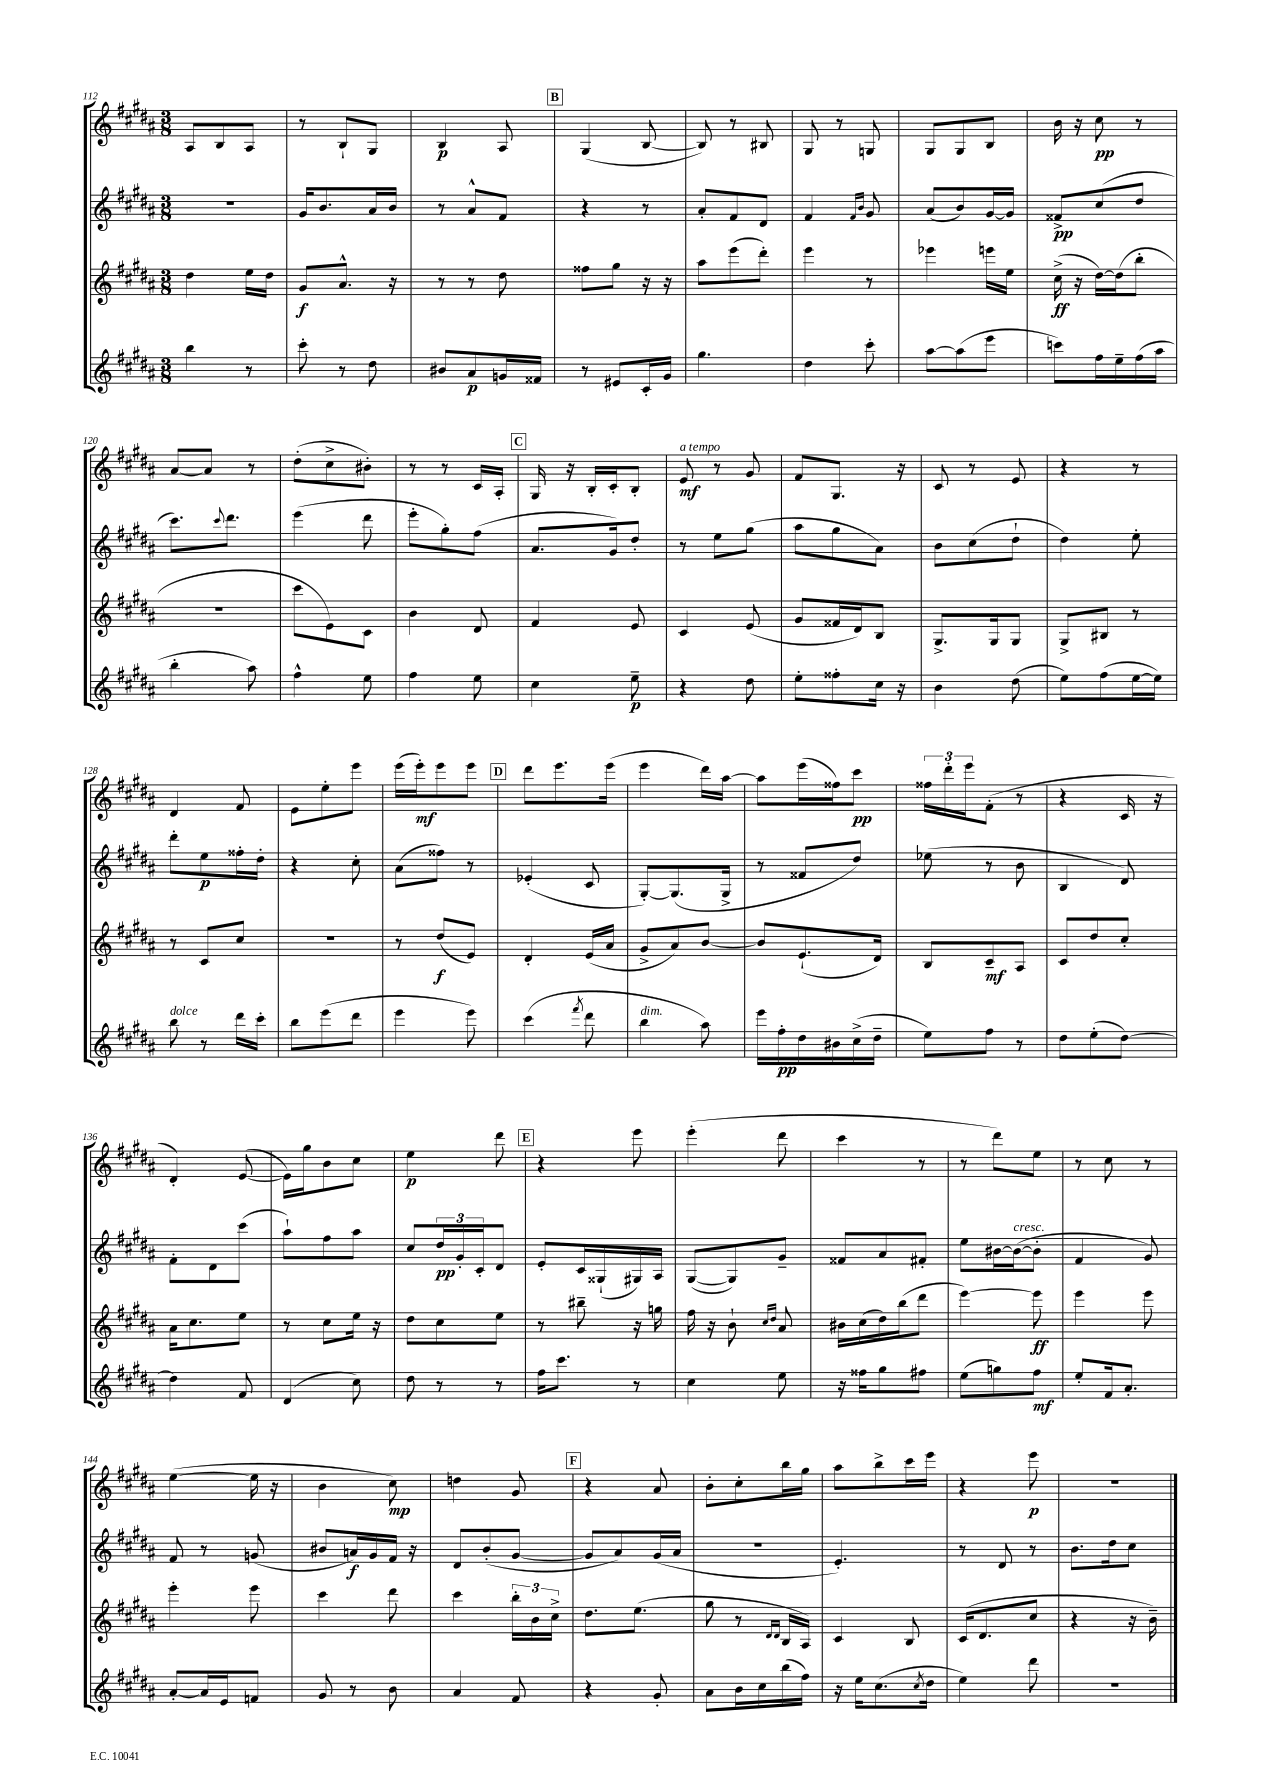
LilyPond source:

<<
\new StaffGroup <<
\new Staff = "s0" {
    \clef treble \key b \major \numericTimeSignature \time 3/8
    ais8 b8 ais8 |
    r8 b8-! gis8 |
    b4\p ais8 |
    \mark \markup { \box "B" } gis4( b8~ |
    b8) r8 bis8 |
    gis8 r8 g8 |
    gis8 gis8 b8 |
    b'16 r16 cis''8\pp r8 |
    ais'8~ ais'8 r8 |
    dis''8-.( cis''8-> bis'8-.) |
    r8 r8 cis'16 ais16-. |
    \mark \markup { \box "C" } gis16 r16 b16-. cis'16-. b8-. |
    e'8\mf^\markup { \italic "a tempo" } r8 gis'8 |
    fis'8 gis8. r16 |
    cis'8 r8 e'8 |
    r4 r8 |
    dis'4 fis'8 |
    e'8 e''8-. e'''8 |
    e'''16( e'''16-.\mf) e'''8 e'''8 |
    \mark \markup { \box "D" } dis'''8 e'''8. e'''16( |
    e'''4 dis'''16) ais''16~ |
    ais''8 e'''16( fisis''16) cis'''8\pp |
    \tuplet 3/2 { fisis''16 dis'''16-. e'''16 } fis'8-.( r8 |
    r4 cis'16 r16 |
    dis'4-.) e'8~( |
    e'16) gis''16 b'8 cis''8 |
    e''4\p dis'''8 |
    \mark \markup { \box "E" } r4 e'''8 |
    e'''4-.( dis'''8 |
    cis'''4 r8 |
    r8 dis'''8) e''8 |
    r8 cis''8 r8 |
    e''4~( e''16 r16 |
    b'4 cis''8\mp) |
    d''4 gis'8 |
    \mark \markup { \box "F" } r4 ais'8 |
    b'8-. cis''8-. b''16 gis''16 |
    ais''8 b''8-> cis'''16 e'''16 |
    r4 e'''8\p |
    r4. \bar "|." |
}
\new Staff = "s1" {
    \clef treble \key b \major \numericTimeSignature \time 3/8
    R4. |
    gis'16 b'8. ais'16 b'16 |
    r8 ais'8-^ fis'8 |
    \mark \markup { \box "B" } r4 r8 |
    ais'8-. fis'8 dis'8 |
    fis'4 \grace { fis'16 b'16 } gis'8 |
    ais'8( b'8) gis'16~ gis'16 |
    fisis'8->\pp cis''8( dis''8 |
    cis'''8.) \appoggiatura { cis'''8 } dis'''8. |
    e'''4( dis'''8 |
    e'''8-. gis''8-.) fis''8( |
    \mark \markup { \box "C" } ais'8. gis'16) dis''8-. |
    r8 e''8 gis''8( |
    ais''8 gis''8 ais'8) |
    b'8 cis''8( dis''8-! |
    dis''4) e''8-. |
    dis'''8-. e''8\p fisis''16-. dis''16-. |
    r4 cis''8-. |
    ais'8( fisis''8) r8 |
    \mark \markup { \box "D" } ees'4-.( cis'8 |
    gis8~-.) gis8.( gis16-> |
    r8 fisis'8 dis''8) |
    ees''8( r8 b'8 |
    b4 dis'8) |
    fis'8-. dis'8 cis'''8( |
    ais''8-!) fis''8 ais''8 |
    cis''8 \tuplet 3/2 { dis''16\pp gis'16-. cis'16-. } dis'8 |
    \mark \markup { \box "E" } e'8-. cis'16 gisis16-!( gis16) ais16 |
    gis8~( gis8) gis'8-- |
    fisis'8 ais'8 fis'8-. |
    e''8 bis'16~ bis'16~^\markup { \italic "cresc." }( bis'8-. |
    fis'4 gis'8) |
    fis'8 r8 g'8( |
    bis'8 a'16\f) gis'16 fis'16 r16 |
    dis'8 b'8-.( gis'8~ |
    \mark \markup { \box "F" } gis'8 ais'8) gis'16( ais'16 |
    R4. |
    e'4.-.) |
    r8 dis'8 r8 |
    b'8. dis''16 cis''8 \bar "|." |
}
\new Staff = "s2" {
    \clef treble \key b \major \numericTimeSignature \time 3/8
    dis''4 e''16 dis''16 |
    gis'8\f ais'8.-^ r16 |
    r8 r8 dis''8 |
    \mark \markup { \box "B" } fisis''8 gis''8 r16 r16 |
    ais''8 e'''8( dis'''8-.) |
    e'''4 r8 |
    ees'''4 e'''16 e''16 |
    cis''16->\ff( r16 dis''16~) dis''16( b''8-. |
    R4. |
    cis'''8 e'8) cis'8 |
    b'4 dis'8 |
    \mark \markup { \box "C" } fis'4 e'8 |
    cis'4 e'8( |
    gis'8 fisis'16 dis'16) b8 |
    gis8.-> gis16 gis8 |
    gis8-> bis8 r8 |
    r8 cis'8 cis''8 |
    R4. |
    r8 dis''8\f( e'8) |
    \mark \markup { \box "D" } dis'4-. e'16( ais'16 |
    gis'8-> ais'8) b'8~ |
    b'8 e'8.-!( dis'16) |
    b8 cis'8--\mf ais8 |
    cis'8 dis''8 cis''8-. |
    ais'16 cis''8. e''8 |
    r8 cis''8 e''16 r16 |
    dis''8 cis''8 e''8 |
    \mark \markup { \box "E" } r8 bis''8-- r16 g''16 |
    fis''16 r16 b'8-! \grace { cis''16 dis''16 } ais'8 |
    bis'16 cis''16( dis''16) b''16( dis'''8 |
    e'''4~) e'''8\ff |
    e'''4 e'''8 |
    e'''4-. e'''8 |
    cis'''4 dis'''8 |
    cis'''4 \tuplet 3/2 { b''16-. b'16 cis''16-> } |
    \mark \markup { \box "F" } dis''8. e''8.( |
    gis''8 r8 \grace { dis'16 dis'16 } b16 ais16) |
    cis'4 b8 |
    cis'16( dis'8. cis''8 |
    r4 r16 b'16--) \bar "|." |
}
\new Staff = "s3" {
    \clef treble \key b \major \numericTimeSignature \time 3/8
    b''4 r8 |
    cis'''8-. r8 dis''8 |
    bis'8 ais'8\p g'16 fisis'16 |
    \mark \markup { \box "B" } r8 eis'8 cis'16-. gis'16 |
    gis''4. |
    dis''4 cis'''8-. |
    ais''8~ ais''8( e'''8 |
    c'''8) fis''16 e''16-- fis''16( ais''16 |
    b''4-. ais''8) |
    fis''4-^ e''8 |
    fis''4 e''8 |
    \mark \markup { \box "C" } cis''4 e''8--\p |
    r4 dis''8 |
    e''8-. fisis''8-. cis''16 r16 |
    b'4 dis''8( |
    e''8) fis''8( e''16~ e''16) |
    b''8^\markup { \italic "dolce" } r8 dis'''16 cis'''16-. |
    b''8 e'''8( dis'''8 |
    e'''4 e'''8) |
    \mark \markup { \box "D" } cis'''4( \acciaccatura { fis'''8 } dis'''8 |
    b''4^\markup { \italic "dim." } ais''8) |
    e'''16 fis''16-.\pp dis''16 bis'16 cis''16->( dis''16-- |
    e''8) fis''8 r8 |
    dis''8 e''8-.( dis''8~) |
    dis''4 fis'8 |
    dis'4( cis''8) |
    dis''8 r8 r8 |
    \mark \markup { \box "E" } fis''16 cis'''8. r8 |
    cis''4 e''8 |
    r16 fisis''16 gis''8 fis''8 |
    e''8( g''8) fis''8\mf |
    e''8-. fis'16 ais'8.-. |
    ais'8~-. ais'16 e'16 f'8 |
    gis'8 r8 b'8 |
    ais'4 fis'8 |
    \mark \markup { \box "F" } r4 gis'8-. |
    ais'8 b'16 cis''16 b''16( fis''16) |
    r16 e''16 cis''8.( \acciaccatura { cis''8 } dis''16 |
    e''4) dis'''8 |
    R4. \bar "|." |
}
>>
>>
\layout { \context { \Score currentBarNumber = #112 } }
